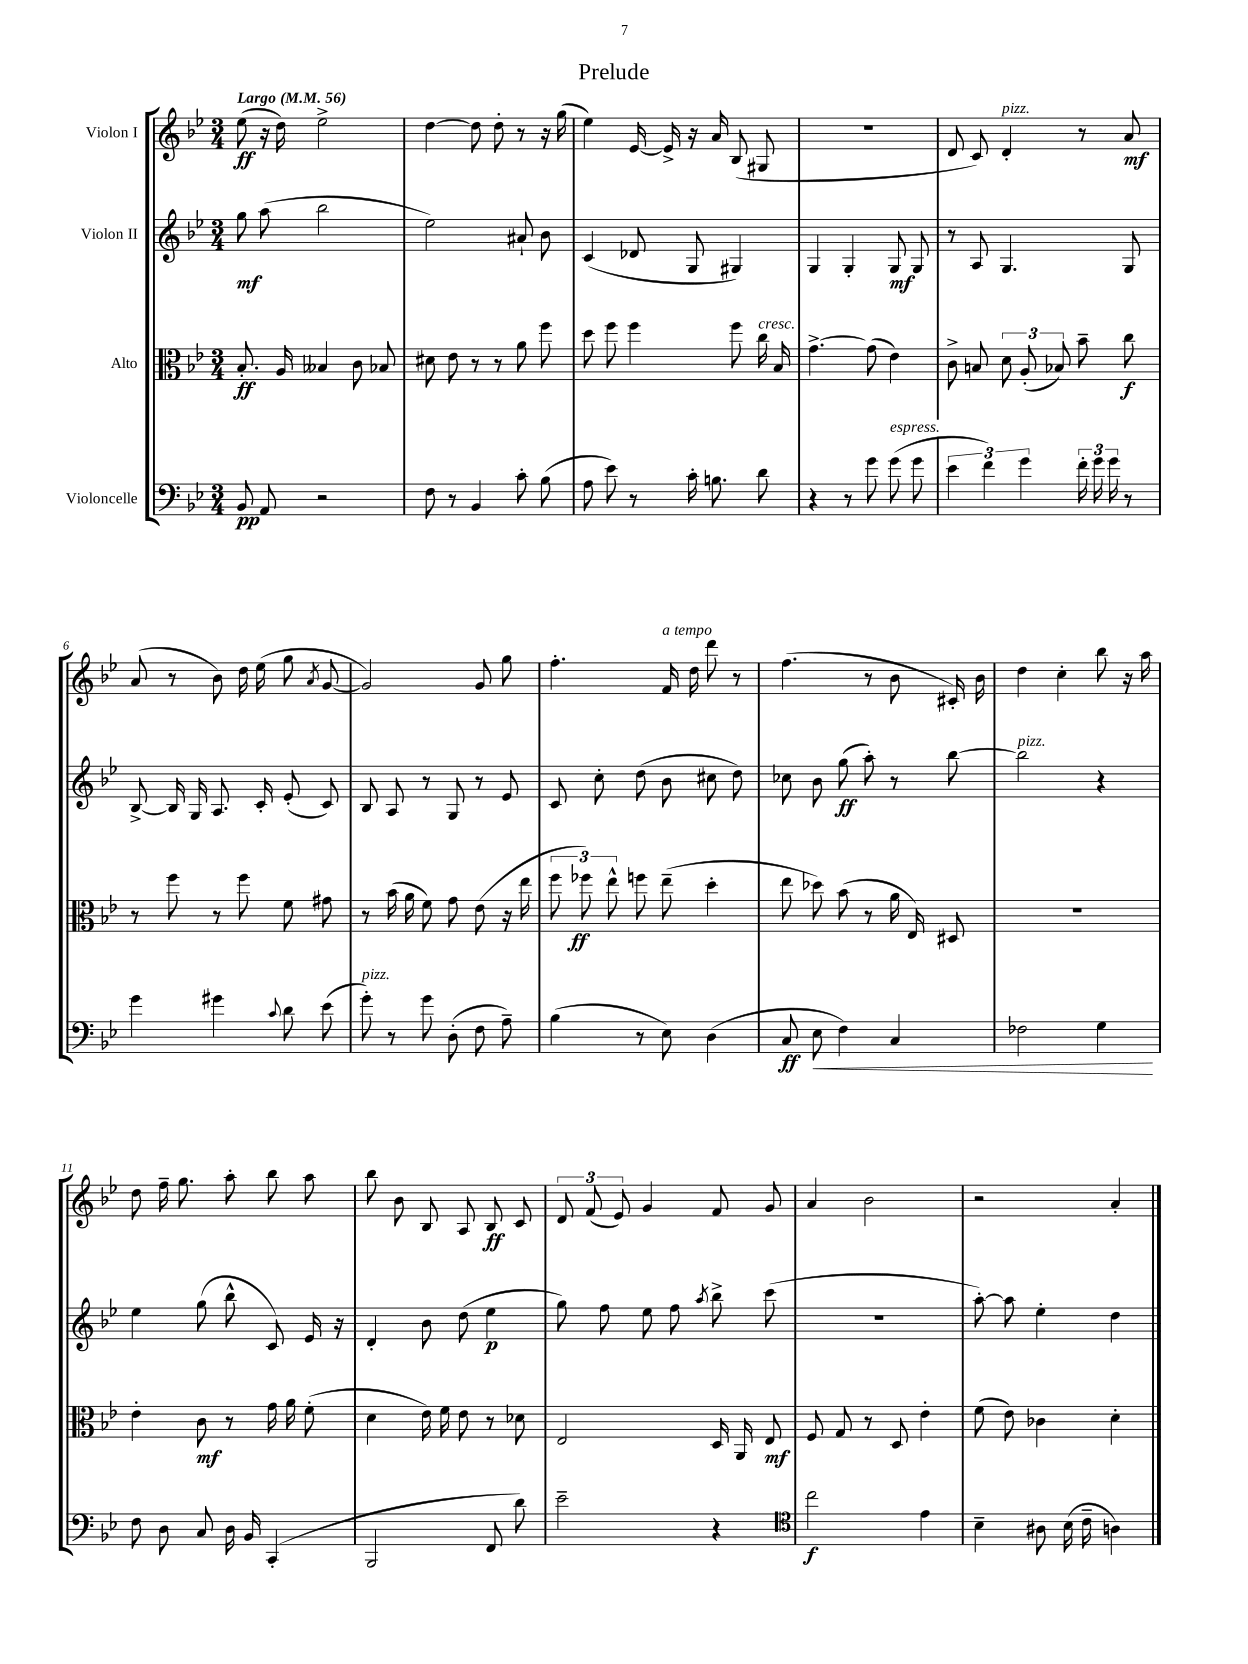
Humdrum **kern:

**kern	**kern	**kern	**kern
*staff4	*staff3	*staff2	*staff1
*clefF4	*clefC3	*clefG2	*clefG2
*k[b-e-]	*k[b-e-]	*k[b-e-]	*k[b-e-]
*M3/4	*M3/4	*M3/4	*M3/4
*MM56	*MM56	*MM56	*MM56
8BB-	8.B-'	8gg	(8ee-
8AA	.	(8aa	16r
.	16A	.	16dd)
2r	4B--	2bb-	2ee-^
.	8c	.	.
.	8B-	.	.
=	=	=	=
8F	8d#	2ee-)	[4dd
8r	8e-	.	.
4BB-	8r	.	8dd]
.	8r	.	8dd'
8c'	8a	8a#`	8r
(8B-	8ff	8b-	16r
.	.	.	(16gg
=	=	=	=
8A	8dd	(4c	4ee-)
8e-)	8ff	.	.
8r	4ff	8d-	[16e-
.	.	.	16e-^]
16c'	.	8G	16r
8.B	.	.	16a
.	8ff	4G#)	(8B-
8d	16cc	.	8G#
.	16B-	.	.
=	=	=	=
4r	[4.g^	4G	2.r
8r	.	4G'	.
8g	(8g]	.	.
(8g	4e-)	8G	.
8g	.	8G	.
=	=	=	=
6e-	8c^	8r	8d
.	8B	8A	8c)
6f)	.	.	.
.	12d	4.G	4d'
6g	(12A'	.	.
.	12B-)	.	.
24f'	8b-~	.	8r
24g	.	.	.
24g	.	.	.
8r	8cc	8G	8a
=	=	=	=
4g	8r	[8B-^	(8a
.	8ff	16B-]	8r
.	.	16G	.
4g#	8r	8.A	8b-)
.	8ff	.	16dd
.	.	16c'	(16ee-
8qqc	.	.	.
8d	8f	(8e-'	8gg
.	.	.	8qa
(8e-	8g#	8c)	[8g
=	=	=	=
8g')	8r	8B-	2g])
8r	(16b-	8A	.
.	16a	.	.
8g	8f)	8r	.
(8D'	8g	8G	.
8F	(8e-	8r	8g
8A~)	16r	8e-	8gg
.	16ee-	.	.
=	=	=	=
(4B-	12ff	8c	4.ff'
.	12ff-)	.	.
.	.	8cc'	.
.	12ee-^^	.	.
8r	8ff	(8dd	.
8E-)	(8ee-~	8b-	16f
.	.	.	16dd
(4D	4dd'	8cc#	8ddd
.	.	8dd)	8r
=	=	=	=
8C	8ee-	8cc-	(4.ff
8E-	8dd-)	8b-	.
4F)	(8b-	(8gg	.
.	8r	8aa')	8r
4C	16a	8r	8b-
.	16E-)	.	.
.	8D#	[8bb-	16c#')
.	.	.	16b-
=	=	=	=
2F-	2.r	2bb-]	4dd
.	.	.	4cc'
4G	.	4r	8bb-
.	.	.	16r
.	.	.	16aa
=	=	=	=
8F	4e-'	4ee-	8dd
8D	.	.	16ff~
.	.	.	8.gg
8C	8c	(8gg	.
16D	8r	8bb-^^	8aa'
16BB-	.	.	.
(4CC'	16g	8c)	8bb-
.	16a	.	.
.	(8f'	16e-	8aa
.	.	16r	.
=	=	=	=
2BBB-	4d	4d'	8bb-
.	.	.	8b-
.	16e-)	8b-	8B-
.	16f	.	.
.	8e-	(8dd	8A
8FF	8r	4ee-	8B-
8d)	8d-	.	8c
=	=	=	=
2e-~	2E-	8gg)	12d
.	.	.	(12f
.	.	8ff	.
.	.	.	12e-)
.	.	8ee-	4g
.	.	8ff	.
.	.	8qaa	.
4r	16D	8bb-^	8f
.	16AA	.	.
.	8E-	(8ccc	8g
=	=	=	=
*clefC4	*	*	*
2cc	8F	2.r	4a
.	8G	.	.
.	8r	.	2b-
.	8D	.	.
4e-	4e-'	.	.
=	=	=	=
4B-~	(8f	[8aa')	2r
.	8e-)	8aa]	.
8A#	4c-	4ee-'	.
(16B-	.	.	.
16c~	.	.	.
4A)	4d'	4dd	4a'
==	==	==	==
*-	*-	*-	*-
